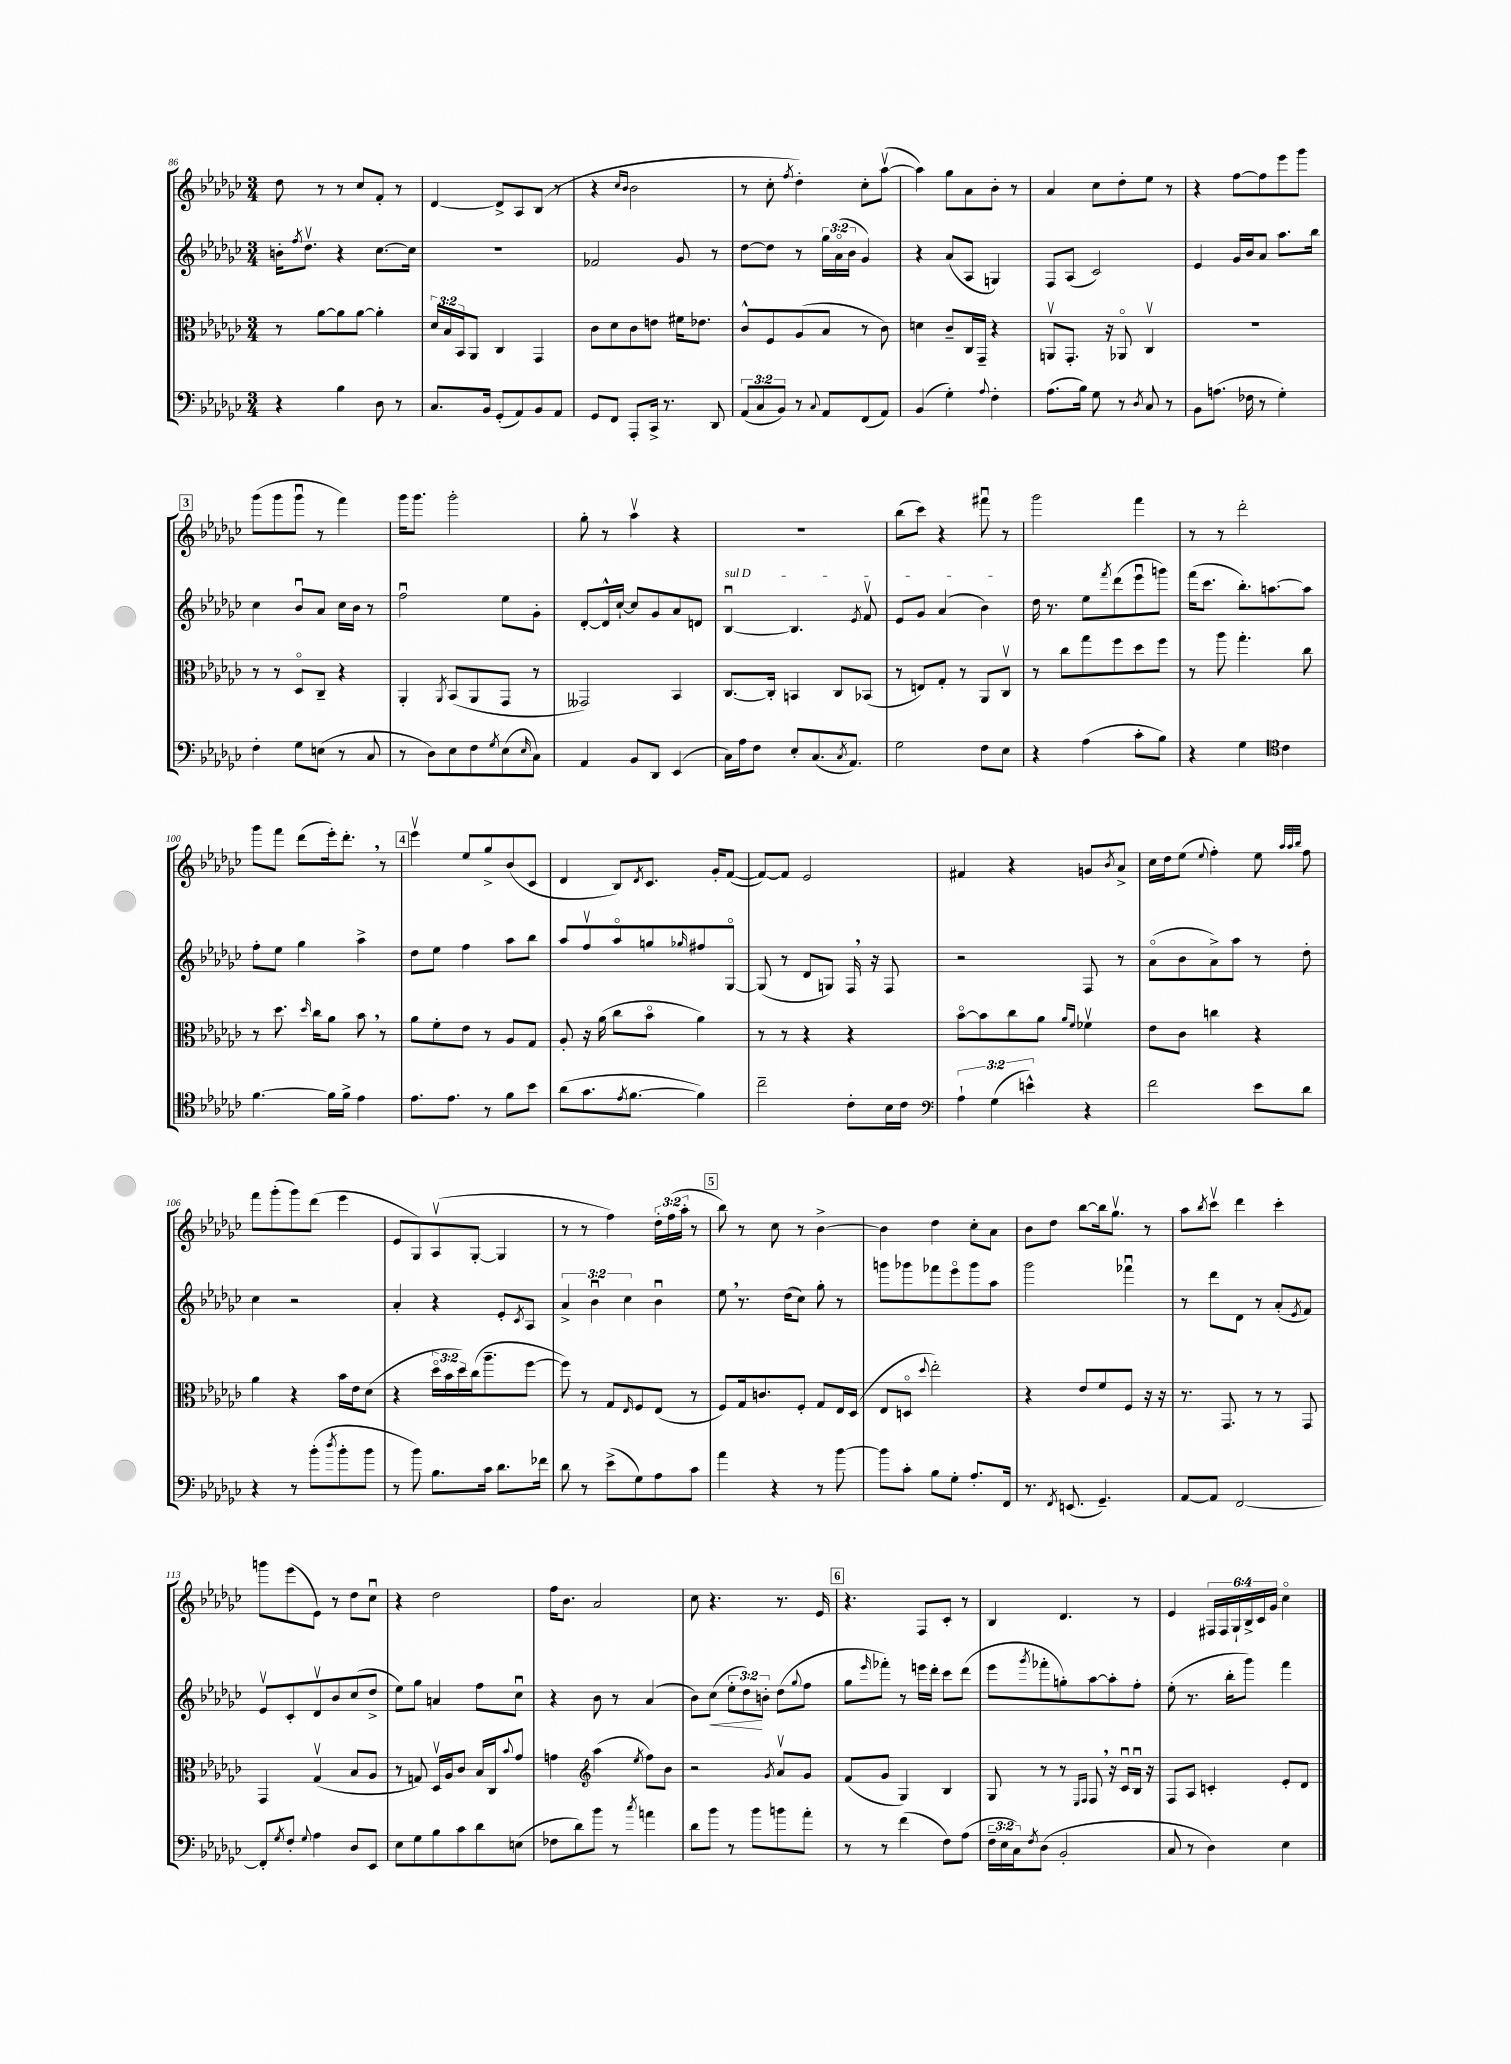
<<
\new StaffGroup <<
\new Staff = "s0" {
    \clef treble \key ges \major \numericTimeSignature \time 3/4 \override Staff.TupletNumber.text = #tuplet-number::calc-fraction-text
    des''8 r8 r8 ces''8 f'8-. r8 |
    des'4~ des'8-> aes8 bes8( r8 |
    r4 \grace { ces''16 bes'16 } bes'2 |
    r8 ces''8-. \acciaccatura { f''8 } des''4-.) ces''8-. aes''8~\upbow( |
    aes''4) ges''8 aes'8 bes'8-. r8 |
    aes'4 ces''8 des''8-. ees''8 r8 |
    r4 f''8~ f''8 ees'''8 ges'''8 |
    \mark \markup { \box "3" } ges'''8( ges'''8 ges'''8\downbow r8 f'''4) |
    ges'''16 ges'''8. ges'''2-. |
    ges''8-. r8 aes''4\upbow r4 |
    R2. |
    bes''8( ces'''8) r4 fis'''8\downbow r8 |
    ges'''2 f'''4 |
    r8 r8 des'''2-. |
    ges'''8 f'''8 des'''8( ees'''16-.) des'''8.-. \breathe r8 |
    \mark \markup { \box "4" } ees'''4\upbow ees''8 ges''8-> bes'8( ces'8 |
    des'4 bes8) \acciaccatura { des'8 } ces'8. ges'16-. f'8~( |
    f'8~) f'8 ees'2 |
    fis'4 r4 g'8 \acciaccatura { bes'8 } aes'8-> |
    ces''16 des''16 ees''8( \appoggiatura { ees''8 } f''4-.) ees''8 \grace { aes''32 aes''32 bes''32 } f''8 |
    f'''8 ges'''8-.( ges'''8) des'''8( ees'''4 |
    ees'8 ges8) aes8\upbow( ges8~-. ges4 |
    r8 r8 f''4) \tuplet 3/2 { des''16-. f''16( aes''16-. } r8 |
    \mark \markup { \box "5" } bes''8) r8 ces''8 r8 bes'4~-> |
    bes'4 des''4 ces''8-. aes'8 |
    bes'8 des''8 bes''8~ bes''16 ges''8.\upbow r8 |
    aes''8 \acciaccatura { bes''8 } ces'''8\upbow des'''4 ces'''4-. |
    g'''8 ees'''8( ees'8) r8 des''8 ces''8\downbow |
    r4 des''2 |
    f''16 bes'8. aes'2 |
    ces''8 r4. r8. ees'16 |
    \mark \markup { \box "6" } r4. f8 ces'8-. r8 |
    bes4 des'4. r8 |
    ees'4 \tuplet 6/4 { fis16 fis16 ges16-! bes16-> ces'16 ges'16 } ces''4\flageolet \bar "|." |
}
\new Staff = "s1" {
    \clef treble \key ges \major \numericTimeSignature \time 3/4 \override Staff.TupletNumber.text = #tuplet-number::calc-fraction-text
    b'16-. \acciaccatura { f''8 } des''8.\upbow r4 ces''8.~ ces''16 |
    R2. |
    fes'2 ges'8 r8 |
    des''8~ des''8 r8 \tuplet 3/2 { ges''16 aes'16\flageolet( bes'16 } ges'4) |
    r4 aes'8( aes8 g4) |
    f8 aes8( ces'2) |
    ees'4 ges'16 bes'16 aes'8 aes''8. bes''16 |
    \mark \markup { \box "3" } ces''4 bes'8\downbow aes'8 ces''16 bes'16 r8 |
    f''2\downbow ees''8 ges'8-. |
    des'8~-. des'16-^ ces''16~-! ces''8 ges'8 aes'8 d'8 |
    \once \override TextSpanner.bound-details.left.text = \markup { \italic "sul D" } bes4~\downbow\startTextSpan bes4. \acciaccatura { ees'8 } f'8\upbow |
    ees'8 ges'8 aes'4( bes'4\stopTextSpan) |
    des''16 r8. ees''8 \acciaccatura { f'''8 } des'''8( ees'''8\downbow g'''8) |
    f'''16( ces'''8. bes''8.-.) a''8.~ a''8 |
    f''8-. ees''8 ges''4 aes''4-> |
    \mark \markup { \box "4" } des''8 ees''8 f''4 aes''8 bes''8 |
    aes''8 f''8\upbow aes''8\flageolet g''8 \grace { ges''16 } fis''8 ges8~\flageolet |
    ges8( r8 des'8 g8) f16 \breathe r16 f8 |
    r2 f8 r8 |
    aes'8\flageolet( bes'8 aes'8->) aes''8 r8 des''8-. |
    ces''4 r2 |
    aes'4-. r4 ees'8-. \acciaccatura { ces'8 } aes8 |
    \tuplet 3/2 { aes'4-> bes'4\downbow ces''4 } bes'4\downbow |
    \mark \markup { \box "5" } ees''8 \breathe r8. des''16( ces''8) ges''8-. r8 |
    g'''8 ges'''8 fes'''8 ees'''8\flageolet ges'''8 aes''8 |
    ges'''2 fes'''4\downbow |
    r8 des'''8 des'8 r8 aes'8-.( \acciaccatura { ees'8 } f'8) |
    ees'8\upbow ces'8-. des'8\upbow bes'8 ces''8( des''8-> |
    ees''8) ges''8 a'4 f''8 ces''8\downbow |
    r4 bes'8 r8 aes'4( |
    bes'8) ces''8\<( \tuplet 3/2 { ees''8-. des''8\!) b'8-. } des''8( \appoggiatura { ges''8 } f''8 |
    \mark \markup { \box "6" } ges''8 \grace { ees'''16 } fes'''8-.) r8 e'''16 des'''16-. ces'''8 des'''8( |
    ees'''8 \acciaccatura { ges'''8 } fes'''8-. g''8-.) aes''8~ aes''8-. f''8-. |
    ees''8-.( r8. bes''16-. ges'''8) f'''4 \bar "|." |
}
\new Staff = "s2" {
    \clef alto \key ges \major \numericTimeSignature \time 3/4 \override Staff.TupletNumber.text = #tuplet-number::calc-fraction-text
    r8 aes'8~ aes'8 aes'8~ aes'4-. |
    \tuplet 3/2 { des'16 bes16 bes,16 } aes,8 ces4 ges,4 |
    ces'8 des'8 ces'8 e'8 fis'16 ees'8. |
    ces'8-^ f8 aes8( bes8 r8 ces'8) |
    d'4 ces'8-- ces16 ges,16-- r4 |
    a,8\upbow ges,8.-. r16 aes,8\flageolet ces4\upbow |
    R2. |
    \mark \markup { \box "3" } r8 r8 des8\flageolet ces8-- r4 |
    aes,4-. \acciaccatura { aes,8 } bes,8( aes,8 ges,8 r8 |
    geses,2) bes,4 |
    ces8.~ ces16-. b,4 ces8 bes,8( |
    r8 e8) ges8-. r8 aes,8 ces8\upbow |
    r8 ces''8 ges''8 f''8 des''8 f''8 |
    r8 aes''8 ges''4.-. ces''8 |
    r8 des''8. \grace { des''16 } ces''16 aes'8 bes'8 \breathe r8 |
    \mark \markup { \box "4" } aes'8 f'8-. ees'8 r8 aes8 ges8 |
    aes8-. r16 aes'16( ces''8 bes'8\flageolet aes'4) |
    r8 r8 r4 r4 |
    bes'8~\flageolet bes'8 ces''8 aes'8 \grace { aes'16 f'16 } fes'4\upbow |
    ees'8 ces'8 c''4 r4 |
    aes'4 r4 bes'16 ees'16 des'8( |
    r4 \tuplet 3/2 { des''16\flageolet bes'16 des''16) } ces''16( aes''8.-- f''8~ |
    f''8) r8 ges8 \grace { ees16 } f8 ees8( r8 |
    \mark \markup { \box "5" } f8) ges16 c'8. f8-. ges8 ees16 des16( |
    ees8 d8\flageolet \appoggiatura { des''8 } ees''2-.) |
    r4 ees'8 f'8 f8 r16 r16 |
    r8. ges,8. r8 r8 ges,8 |
    ges,4 ges4\upbow( bes8 aes8 |
    r8 g8) des16\upbow aes16 ces'8 bes16 ces16 \appoggiatura { bes'8 } ges'8 |
    g'4 \clef treble aes''4( \acciaccatura { ees''8 } f''8) bes'8 |
    r2 \acciaccatura { ges'8 } aes'8\upbow ges'8 |
    \mark \markup { \box "6" } f'8( ges'8 ges4) bes4 |
    ges8 r8 r8 \grace { ees16 f16 } f8 \breathe r16 ces'16\downbow bes16\downbow r16 |
    f8 aes8 c'4-. ees'8-. des'8 \bar "|." |
}
\new Staff = "s3" {
    \clef bass \key ges \major \numericTimeSignature \time 3/4 \override Staff.TupletNumber.text = #tuplet-number::calc-fraction-text
    r4 bes4 des8 r8 |
    ces8. bes,16 ges,8-.( aes,8) bes,8 aes,8 |
    ges,8 f,8 aes,,8-. ces,16-> r8. des,8 |
    \tuplet 3/2 { aes,8( ces8 bes,8) } r8 \appoggiatura { ces8 } aes,8 f,8( aes,8) |
    bes,4( ges4-.) \appoggiatura { aes8 } f4-. |
    aes8.( bes16) ges8 r8 \acciaccatura { des8 } ces8 r8 |
    bes,8 a8.( fes16 r8 ges4-.) |
    \mark \markup { \box "3" } f4-. ges8 e8( r8 ces8 |
    r8 des8) ees8 f8 \acciaccatura { ges8 } ees8( \grace { ees16 } ces8) |
    aes,4 bes,8 des,8 ees,4( |
    ces16) aes16 f8 ees8-. ces8.( \acciaccatura { ces8 } aes,8.) |
    ges2 f8 ees8 |
    r4 aes4( ces'8-. bes8) |
    r4 ges4 \clef tenor ces'4 |
    f'4.~ f'16 f'16-> ees'4 |
    \mark \markup { \box "4" } ees'8. ees'8. r8 f'8 bes'8 |
    aes'8( ges'8. \acciaccatura { ees'8 } f'8.~ f'4) |
    ces''2-- ces'8-. bes16 ces'16 |
    \clef bass \tuplet 3/2 { aes4-! ges4( e'4-^) } r4 |
    f'2 ees'8 des'8 |
    r4 r8 bes'8-.( \acciaccatura { des''8 } bes'8-. bes'8 |
    r8 bes'8) bes8. ces'16 des'8. fes'16 |
    des'8 r8 ees'8->( ges8) aes8 ces'8 |
    \mark \markup { \box "5" } aes'4 r4 r8 bes'8~ |
    bes'8 ces'8-. bes8 ges8-. aes8.-. f,16 |
    r8. \acciaccatura { f,8 } e,8.( ges,4.--) |
    aes,8~ aes,8 f,2~ |
    f,8-. \acciaccatura { ges8 } f8-. \appoggiatura { ges8 } aes4 des8 ees,8 |
    ees8 ges8 bes8 ces'8 des'8 e8( |
    fes8 des'8) bes'8 r8 \acciaccatura { ces''8 } a'4 |
    des'8 bes'8 r8 bes'8 b'8 aes'8-. |
    \mark \markup { \box "6" } r8 r8 f'4( f8) aes8( |
    \tuplet 3/2 { f16-- ees16 ces16) } \acciaccatura { f8 } des8( bes,2-. |
    ces8 r8 des4) ees4 \bar "|." |
}
>>
>>
\layout { \context { \Score currentBarNumber = #86 } }
